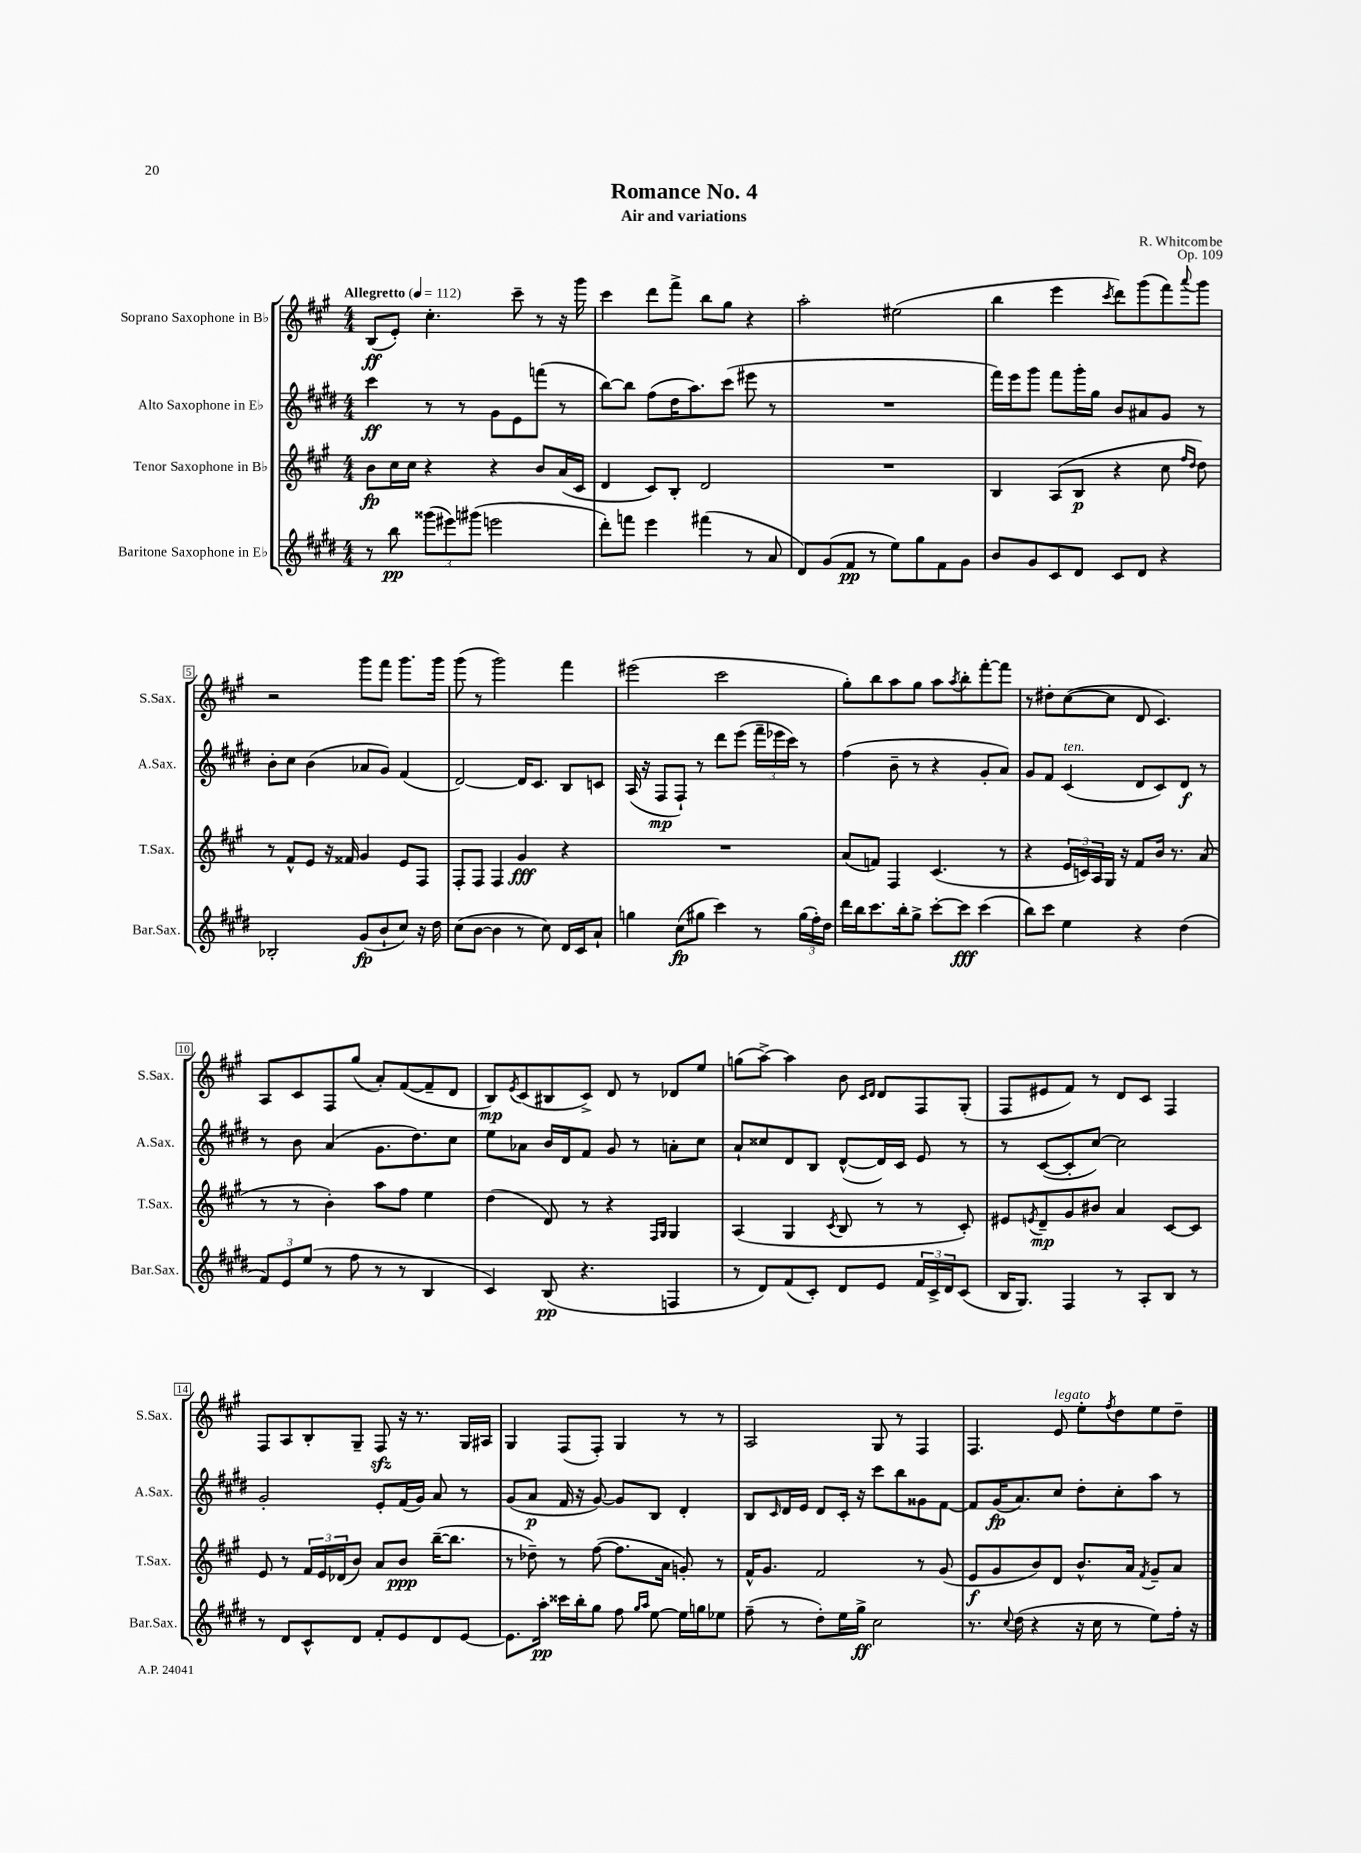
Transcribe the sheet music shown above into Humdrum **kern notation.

**kern	**kern	**kern	**kern
*staff4	*staff3	*staff2	*staff1
*clefG2	*clefG2	*clefG2	*clefG2
*k[f#c#g#d#]	*k[f#c#g#]	*k[f#c#g#d#]	*k[f#c#g#]
*M4/4	*M4/4	*M4/4	*M4/4
*MM112	*MM112	*MM112	*MM112
8r	8b	4ccc#	(8B
8bb	16cc#	.	8e')
.	16cc#	.	.
(12ggg##	4r	8r	4.cc#'
12eee#)	.	.	.
.	.	8r	.
(12ggg#	.	.	.
2eee	4r	8g#	.
.	.	8e	8ccc#~
.	8b	(8fff	8r
.	(16a	8r	16r
.	16c#	.	16ggg#
=	=	=	=
8ddd#')	4d	[8bb)	4ccc#
8fff	.	8bb]	.
4eee	8c#)	(8ff#	8ddd
.	8B'	16dd#	8fff#^
.	.	8.aa)	.
(4fff#	2d	.	8bb
.	.	(8ccc#	8gg#
8r	.	8eee#	4r
8a	.	8r	.
=	=	=	=
8d#)	1r	1r	2aa'
(8g#	.	.	.
8f#	.	.	.
8r	.	.	.
8ee)	.	.	(2ee#
8gg#	.	.	.
8f#	.	.	.
8g#	.	.	.
=	=	=	=
8b	4B	16fff#)	4bb
.	.	16eee	.
8g#	.	8ggg#	.
8c#	(8A	8fff#	4eee
8d#	8B	16ggg#'	.
.	.	16gg#	.
.	.	.	8qccc#
8c#	4r	8b	8ddd)
8d#	.	8a#	(8ggg#
4r	8cc#	8g#	8fff#)
.	16qqff#	.	.
.	16qqdd	.	8qqaaa
.	8dd)	8r	8ggg#
=	=	=	=
2B-'	8r	8b'	2r
.	8f#^^	8cc#	.
.	8e	(4b	.
.	16r	.	.
.	16f##	.	.
(8g#	4g#	8a-	8ggg#
8b`	.	8g#)	8fff#
8cc#)	8e	(4f#	8.ggg#
16r	8F#	.	.
16dd#	.	.	16ggg#
=	=	=	=
(8cc#	8F#'	[2d#)	(8ggg#
[8b	8F#	.	8r
4b]	4F#	.	2ggg#)
8r	4g#	16d#]	.
.	.	8.c#	.
8cc#)	.	.	.
16d#	4r	8B	4fff#
16c#	.	.	.
8a`	.	8c	.
=	=	=	=
4gg	1r	(16A	(2eee#
.	.	16r	.
.	.	8F#	.
(8cc#	.	8F#`)	.
8gg#	.	8r	.
4ccc#)	.	8ddd#	2ccc#
.	.	(8eee	.
8r	.	24fff#~	.
.	.	24eee-	.
.	.	24ccc#)	.
(24gg#	.	8r	.
24ff#')	.	.	.
24dd#	.	.	.
=	=	=	=
16ddd#	(8a	(4ff#	8gg#')
16bb	.	.	.
8.ccc#	8f)	.	8bb
.	4F#	8b~	8aa
16bb'	.	.	.
8gg#^	.	8r	8gg#
[8ccc#'	(4.c#	4r	8aa
.	.	.	8qaa
8ccc#]	.	.	8bb'
(4ccc#	.	8g#'	[8fff#'
.	8r	8a)	8fff#]
=	=	=	=
8bb)	4r	8g#	8r
8ccc#	.	8f#	8dd#'
4ee	24e	(4c#	([8cc#
.	24c)	.	.
.	24A	.	.
.	16G#	.	8cc#]
.	16r	.	.
4r	8f#	8d#	8d
.	16b	8c#)	4.c#)
.	8.r	.	.
(4dd#	.	8d#	.
.	(8a	8r	.
=	=	=	=
12f#)	8r	8r	8A
12e	.	.	.
.	8r	8b	8c#
(12ee	.	.	.
8r	4b')	(4a	8F#
8ff#	.	.	(8gg#
8r	8aa	8.g#	8a')
8r	8ff#	.	([8f#
.	.	8.dd#)	.
4B	4ee	.	8f#~]
.	.	8cc#	8d
=	=	=	=
4c#)	(4dd	8ee	8B)
.	.	.	8qe
.	.	8a-	(8c#
(8B	8d)	16b	8B#
.	.	16d#	.
4.r	8r	8f#	8c#^)
.	4r	8g#	8d
.	.	8r	8r
.	16qqF#	.	.
.	16qqG#	.	.
4F	4G#	8a'	8d-
.	.	8cc#	8ee
=	=	=	=
8r	(4A	8a`	(8gg
8d#)	.	8cc##	[8aa^)
(8f#	4G#	8d#	4aa]
8c#')	.	8B	.
.	8qc#	.	.
8d#	8B	([8d#^^	8b
.	.	.	16qqc#
.	.	.	16qqd
8e	8r	16d#])	8d
.	.	16c#	.
24f#	8r	8e	8F#
24c#^	.	.	.
24d#	.	.	.
(8c#	8c#')	8r	(8G#'
=	=	=	=
16B	8e#	8r	8F#
8.G#)	.	.	.
.	8qe	.	.
.	8d~	([8c#	8e#
4F#	8g#	8c#']	8f#)
.	8b#	[8cc#)	8r
8r	4a	2cc#]	8d
8A'	.	.	8c#
8B	[8c#	.	4F#
8r	8c#]	.	.
=	=	=	=
8r	8e	2g#'	8F#
8d#	8r	.	8A
8c#^^	24f#	.	8B'
.	24e	.	.
.	(24d-	.	.
8d#	8b)	.	8G#~
8f#'	8a	8e'	8F#
8e	8b	(16f#	16r
.	.	16g#)	8.r
8d#	([16bb~	8a	.
.	8.bb]	.	.
[8e	.	8r	16G#
.	.	.	16A#
=	=	=	=
8.e]	8r	(8g#	4G#
.	8dd-~)	8a	.
16aa'	.	.	.
16ccc##	8r	16f#	(8F#
16bb'	.	16r	.
8gg#	([8ff#	[8g#)	8F#')
8ff#	8.ff#]	8g#]	4G#
16qqgg#	.	.	.
16qqaa	.	.	.
[8ee	.	8B	.
.	16a	.	.
16ee]	8g')	4d#'	8r
16gg	.	.	.
8ee-	8r	.	8r
=	=	=	=
(8ff#~	16f#^^	8B	2A
.	8.g#	.	.
.	.	16qqc#	.
8r	.	16d#	.
.	.	16e	.
8dd#')	2f#	8d#	.
16ee	.	16c#'	.
16gg#^	.	16r	.
2cc#	.	8ccc#	8G#
.	.	8bb	8r
.	8r	8g##	4F#
.	(8g#	[8f#	.
=	=	=	=
8.r	8e	8f#]	4.F#
.	8g#	(16g#	.
8qqcc#	.	.	.
(16dd#	.	8.a)	.
4r	8b)	.	.
.	8d	8cc#	8e
16r	8.b^^	8dd#'	8ee'
16cc#	.	.	.
.	.	.	8qff#
8r	.	8cc#'	8dd
.	16a	.	.
.	8qf#	.	.
8ee)	8g#~	8aa	8ee
16ff#'	8a	8r	8dd~
16r	.	.	.
==	==	==	==
*-	*-	*-	*-
